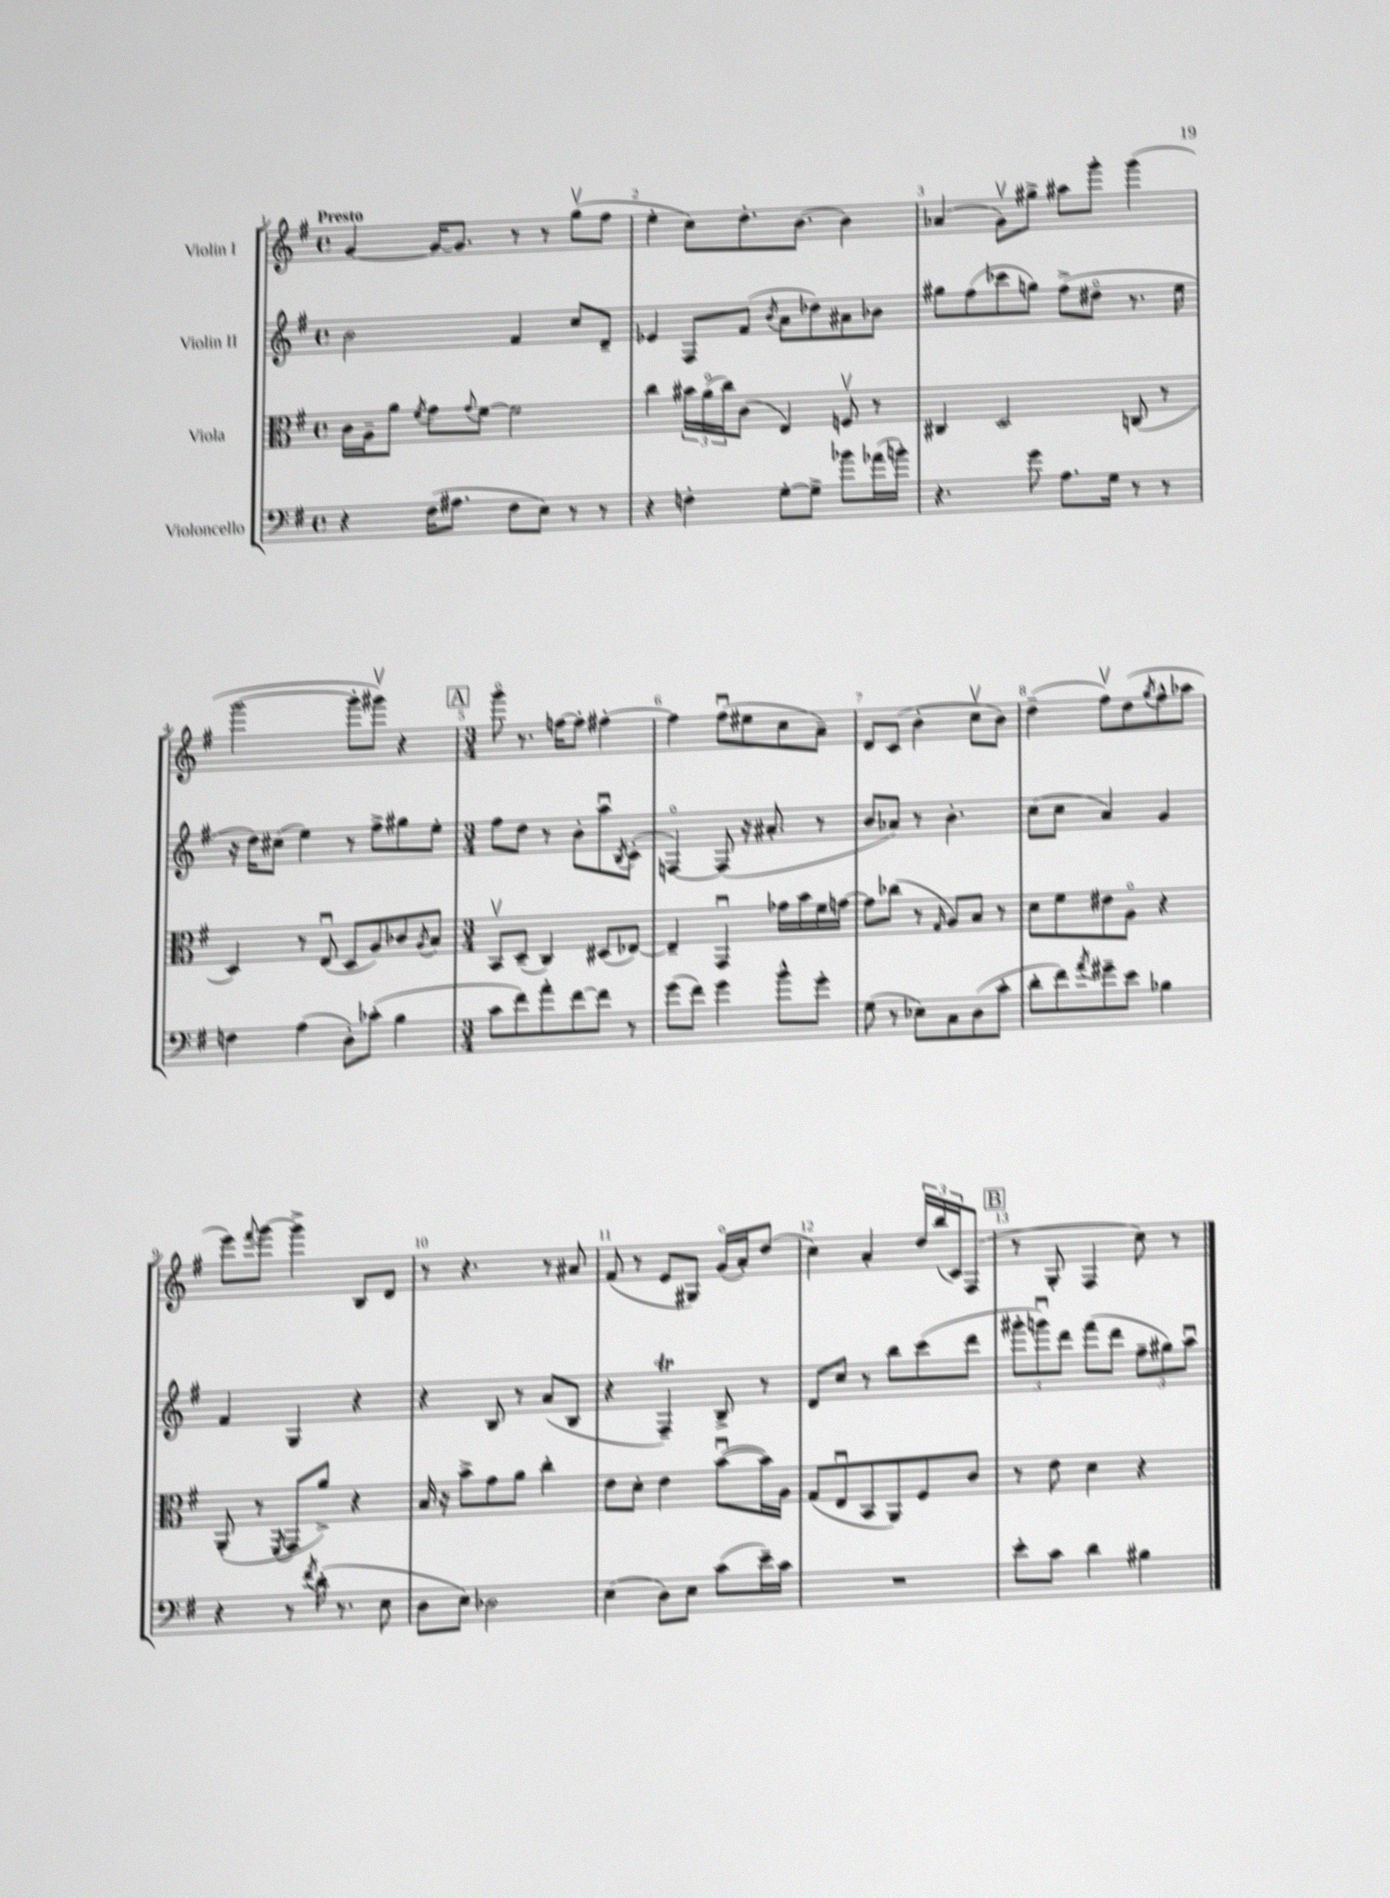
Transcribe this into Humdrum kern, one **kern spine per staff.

**kern	**kern	**kern	**kern
*part4	*part3	*part2	*part1
*staff4	*staff3	*staff2	*staff1
*I"Violoncello	*I"Viola	*I"Violin II	*I"Violin I
*clefF4	*clefC3	*clefG2	*clefG2
*k[f#]	*k[f#]	*k[f#]	*k[f#]
*M4/4	*M4/4	*M4/4	*M4/4
*met(c)	*met(c)	*met(c)	*met(c)
=1	=1	=1	=1
!	!	!	!LO:TX:a:B:t=Presto
4r	16c\LL	2b\	[4g/
.	16A~\J	.	.
.	8a\J	.	.
.	8qf#/	.	.
(16F#\KL	8g\L	.	16g/KL_
8.A#X\J	.	.	8.g/J]
.	8qqg/	.	.
.	[8f#\J	.	.
8F#\L	2f#\]	4f#/	8r
8E\J)	.	.	8r
8r	.	8cc/L	(8ggv\L
8r	.	8d~/J	8ff#\J
=2	=2	=2	=2
4r	4cc\	4e-X/	4ee'\
4Fn'\	24b#X\LL	8F#/L	8cc\L)
.	(24a\	.	.
.	24cc\J)	.	.
.	(8c\J	(8f#/J	8.dd'\
.	.	8qb/	.
[8G'\L	4E/)	8a\L	.
.	.	.	[8.b\J
8G^\J]	.	8dd-X\)	.
8b-X\L	8Fnv/	8a#X\	4b\]
(16a-X\L	8r	8b-X\J	.
16bn'\JJ)	.	.	.
=3	=3	=3	=3
4.r	4C#X/	8gg#X\L	(4a-X/
.	.	(8ff#\	.
.	2D/	8ccc-X\	8gv\L)
8g\	.	8ggn\J)	8gg#X^\J
8.A\L	.	(8ff#^\L	8aa#X\L
.	.	8dd#X\J	8ggg'\J
16G\Jk	.	.	.
8r	(8Cn/	8.r	(4ggg\
8r	8r	.	.
.	.	16ee\	.
!!LO:LB:g=z
=4	=4	=4	=4
4Fn\	4D/)	16r	[2ggg\
.	.	16dd\KL)	.
.	.	(8cc#X\J	.
(4A\	8r	4ee\)	.
.	(8Eu/	.	.
8D'\L)	8D/L	8r	8ggg'\L]
(8c-X'\J	8A/)	8ff#^\L	8ggg#Xv\J)
4B\	8c-X/	8gg#X\	4r
.	8qA/	.	.
.	8B/J	8ee'\J	.
!!LO:REH:place=s1:t=A
=5	=5	=5	=5
*M3/4	*M3/4	*M3/4	*M3/4
8c\L	8BBv/L	8ff#\L	8ggg\
8f#\)	(8D~/J	8dd\J	8.r
8a'\	4C/)	8r	.
.	.	.	[16ffn\KL
[8f#\	.	8b'\L	8ff'\J]
8f#\J]	(8D#X/L	8aau\	[4ff#X'\
.	.	8qB/	.
8r	[8E-X/J)	(8c'\J	.
=6	=6	=6	=6
(8g\L	4E-~/]	[4Fn/)	4ff#\]
8f#\J)	.	.	.
4g\	4GGu/	(8F/]	(8ff#u\L
.	.	16r	8ee#X\
.	.	8.a#X'/	.
8b^^\L	16g-X\LL	.	8cc\
.	16b\	.	.
8g'\J	16f#\	8r	8a~\J)
.	[16gn\JJ	.	.
=7	=7	=7	=7
(8G\	8g\L]	8b/L	8d/L
8r	(8cc-X\J	8a-X/J)	(8c/J
8E-X\L)	8r	8r	4b'\
.	16qqG/	.	.
8C\	8A/L)	4.b'\	.
(8D\	8B/J	.	8ccv\L
8c'\J	8r	.	8b\J)
=8	=8	=8	=8
8d'\L	8d\L	(8cc\L	(4dd~\
8f#\)	8f#\	8cc\J	.
8qa/	.	.	.
8g#X~\	8e#X\	4a/)	8ff#v\L)
8e\J	8A\J	.	(8dd\
.	.	.	8qgg/
4B-X\	4r	4g/	8ff#^^\
.	.	.	8aa-X\J
!!LO:LB:g=z
=9	=9	=9	=9
4r	(8AA'/	4f#/	8eee\L)
.	.	.	8qqfff#/
.	8r	.	[8ggg\J
.	8qFF#/	.	.
8r	8GG/L	4G/	4ggg^\]
8qf#/	.	.	.
(16d'\	8a^/J)	.	.
8.r	.	.	.
.	4r	4r	8B/L
8E\	.	.	8d/J
=10	=10	=10	=10
8D\L	16B/	4r	8r
.	16r	.	.
8E\J)	8b^\L	.	4.r
2D-X\	8g\	8B/	.
.	8a\J	8r	.
.	4cc'\	(8a/L	8r
.	.	8B/J	8a#X/
=11	=11	=11	=11
(4E\	8e\L	4r	(8f#/
.	8d'\J	.	8r
8D\L)	4e\	4F#t~/)	8e/L
8E\J	.	.	8G#X/J)
(8c\L	([8bu\L	8B^/	(16g/LL
.	.	.	16a'/J)
16e~\L)	16b\L])	8r	(8dd/J
16c\JJ	16A\JJ	.	.
=12	=12	=12	=12
2.r	(8G/L	8d/L	4cc\)
.	8Eu/	8cc/J	.
.	8BB/	8r	4a'/
.	8AA/)	8bb\L	.
.	8F#/	(8ccc\	24dd/LL
.	.	.	(24bb/
.	.	.	24c/J)
.	8c/J	8ddd\J	(8F#/J
!!LO:REH:place=s1:t=B
=13	=13	=13	=13
8e'\L	8r	12ggg#X'\L	8r
.	.	12gggnu\)	.
8c\J	8e\	.	8G'/
.	.	12ddd\J	.
4d\	4d\	(8fff#\L	4F#/
.	.	8ddd\J	.
4B#X\	4r	12ff#~\L	8cc\)
.	.	12gg#X\)	.
.	.	.	8r
.	.	12aau\J	.
==	==	==	==
*-	*-	*-	*-
